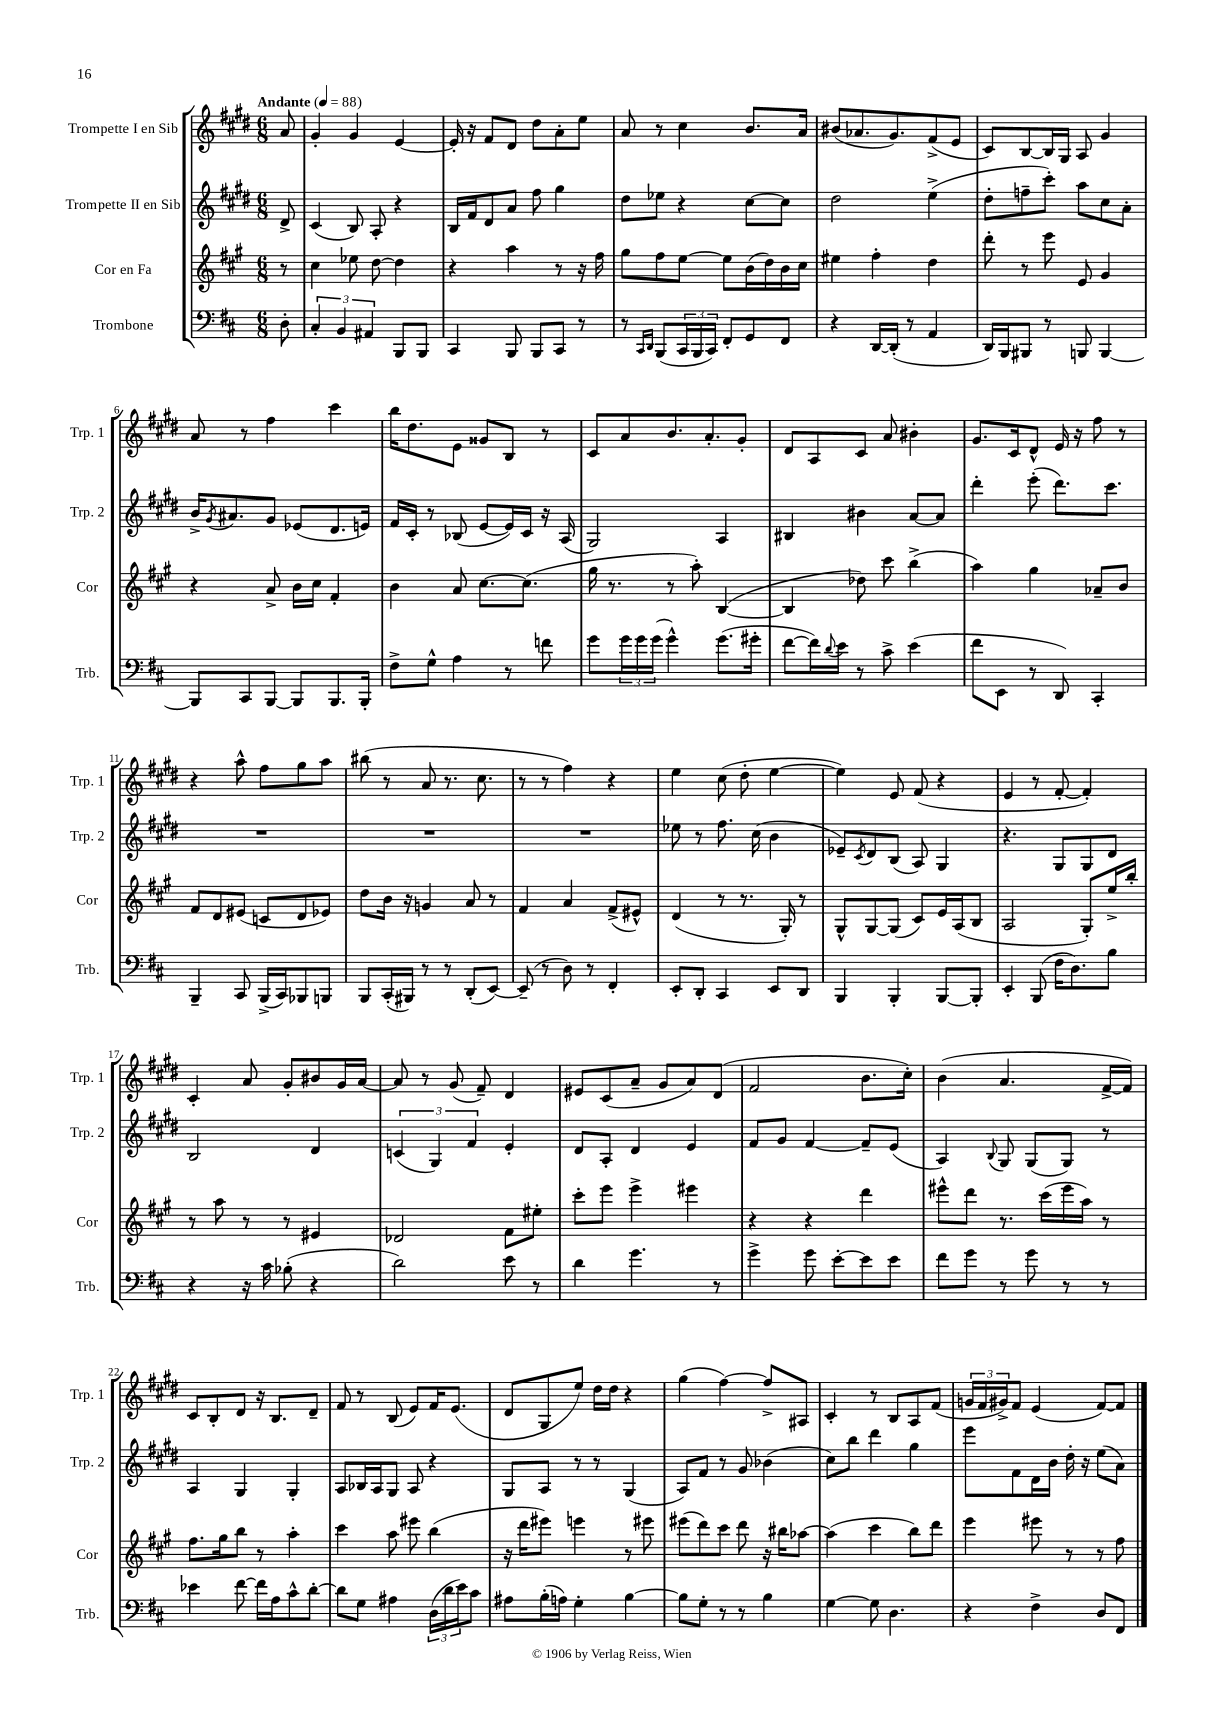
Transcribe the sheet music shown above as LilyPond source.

<<
\new StaffGroup <<
\new Staff = "s0" \with { instrumentName = "Trompette I en Sib" shortInstrumentName = "Trp. 1" } {
    \clef treble \key e \major \numericTimeSignature \time 6/8 \partial 8 \tempo "Andante" 4 = 88
    a'8 |
    gis'4-. gis'4 e'4~ |
    e'16-. r16 fis'8 dis'8 dis''8 a'8-. e''8 |
    a'8 r8 cis''4 b'8. a'16 |
    bis'8( aes'8. gis'8.) fis'8->( e'8 |
    cis'8) b8~ b16 gis16 a8 gis'4 |
    a'8 r8 fis''4 cis'''4 |
    b''16 dis''8. e'8 gisis'8 b8 r8 |
    cis'8 a'8 b'8. a'8.-. gis'8-. |
    dis'8 a8 cis'8 a'8 bis'4-. |
    gis'8. cis'16 dis'8-^ e'16 r16 fis''8 r8 |
    r4 a''8-^ fis''8 gis''8 a''8 |
    bis''8( r8 a'8 r8. cis''8. |
    r8 r8 fis''4) r4 |
    e''4 cis''8( dis''8-. e''4~ |
    e''4) e'8 fis'8( r4 |
    e'4 r8 fis'8~-. fis'4-.) |
    cis'4-. a'8 gis'8-. bis'8 gis'16 a'16~ |
    a'8 r8 gis'8( fis'8--) dis'4 |
    eis'8 cis'8( a'8-- gis'8 a'8) dis'8( |
    fis'2 b'8. cis''16-.) |
    b'4( a'4. fis'16~-> fis'16) |
    cis'8 b8-. dis'8 r16 b8. dis'8-- |
    fis'8 r8 b8( e'8) fis'16 e'8.( |
    dis'8 gis8 e''8) dis''16 dis''16 r4 |
    gis''4( fis''4~) fis''8-> ais8 |
    cis'4-. r8 b8 a8 fis'8( |
    \tuplet 3/2 { g'16 fis'16 gis'16->) } fis'8 e'4( fis'8~) fis'8 \bar "|." |
}
\new Staff = "s1" \with { instrumentName = "Trompette II en Sib" shortInstrumentName = "Trp. 2" } {
    \clef treble \key e \major \numericTimeSignature \time 6/8 \partial 8
    dis'8-> |
    cis'4( b8) a8-. r4 |
    b16 fis'16 dis'8 a'8 fis''8 gis''4 |
    dis''8 ees''8 r4 cis''8~ cis''8 |
    dis''2 e''4->( |
    dis''8-. f''8-- cis'''8-.) a''8 cis''8 a'8-. |
    b'16-> \acciaccatura { gis'8 } ais'8. gis'8 ees'8( dis'8. e'16) |
    fis'16 cis'16-. r8 bes8( e'8~ e'16) cis'16 r16 a16( |
    gis2) a4 |
    bis4 bis'4 a'8~ a'8 |
    dis'''4-. e'''8-.( dis'''8.) cis'''8. |
    R2. |
    R2. |
    R2. |
    ees''8 r8 fis''8. cis''16( b'4 |
    ees'8--) \acciaccatura { cis'8 } dis'8 b8( a8) gis4 |
    r4. gis8 gis8 dis'8 |
    b2 dis'4 |
    \tuplet 3/2 { c'4( gis4) fis'4 } e'4-. |
    dis'8 a8-. dis'4 e'4 |
    fis'8 gis'8 fis'4~ fis'8-- e'8( |
    a4) \appoggiatura { b8 } gis8 gis8( gis8) r8 |
    a4 gis4 gis4-. |
    a8 bes16 a16 gis8 a8 r4 |
    gis8 a8 r8 r8 gis4( |
    a8) fis'8 r8 gis'8 bes'4( |
    cis''8) b''8 dis'''4 gis''4 |
    e'''8 fis'8 dis'16 b'16 dis''16-. r16 e''8( a'8) \bar "|." |
}
\new Staff = "s2" \with { instrumentName = "Cor en Fa" shortInstrumentName = "Cor" } {
    \clef treble \key a \major \numericTimeSignature \time 6/8 \partial 8
    r8 |
    cis''4 ees''8 d''8~ d''4 |
    r4 a''4 r8 r16 fis''16 |
    gis''8 fis''8 e''8~ e''8 b'16( d''16) b'16 cis''16 |
    eis''4 fis''4-. d''4 |
    d'''8-. r8 e'''8 e'8 gis'4 |
    r4 a'8-> b'16 cis''16 fis'4-. |
    b'4 a'8 cis''8.~ cis''8.( |
    gis''16 r8. r8 a''8-.) b4~( |
    b4 des''8) cis'''8 b''4->( |
    a''4) gis''4 aes'8-- b'8 |
    fis'8 d'8 eis'8( c'8 d'8 ees'8) |
    d''8 b'16 r16 g'4 a'8 r8 |
    fis'4 a'4 fis'8->( eis'8-^) |
    d'4( r8 r8. gis16-.) r8 |
    gis8-^ gis8~ gis8( cis'8) e'16 a16( b8 |
    a2 gis8-.) e''16-> b''16-. |
    r8 a''8 r8 r8 eis'4 |
    des'2 fis'8 eis''8-. |
    cis'''8-. e'''8 e'''4-> eis'''4 |
    r4 r4 d'''4 |
    eis'''8-^ d'''8 r8. cis'''16( eis'''16 a''16) r8 |
    fis''8. gis''16 b''8 r8 a''4-. |
    cis'''4 a''8 eis'''8 b''4( |
    r16 d'''16 eis'''8) e'''4 r8 eis'''8 |
    eis'''8( d'''8) cis'''8 d'''8 r16 bis''16 aes''8~ |
    aes''4( cis'''4 b''8) d'''8 |
    e'''4 eis'''8 r8 r8 fis''8 \bar "|." |
}
\new Staff = "s3" \with { instrumentName = "Trombone" shortInstrumentName = "Trb." } {
    \clef bass \key d \major \numericTimeSignature \time 6/8 \partial 8
    d8-. |
    \tuplet 3/2 { cis4-. b,4 ais,4 } b,,8 b,,8 |
    cis,4 b,,8 b,,8 cis,8 r8 |
    r8 \grace { cis,16 d,16 } b,,8( \tuplet 3/2 { cis,16 b,,16 cis,16) } fis,8-. g,8 fis,8 |
    r4 d,16~ d,16-.( r8 a,4 |
    d,16) b,,16 bis,,8 r8 b,,8 b,,4~ |
    b,,8 cis,8 b,,8~ b,,8 b,,8. b,,16-. |
    fis8-> g8-^ a4 r8 f'8 |
    g'8 \tuplet 3/2 { g'16 g'16 g'16( } g'4-^) g'8.( gis'16-. |
    fis'8~ fis'16) \appoggiatura { d'8 } e'16 r8 cis'8-> e'4( |
    fis'8 e,8 r8 d,8) cis,4-. |
    b,,4-- cis,8 b,,16->( cis,16) bes,,8 b,,8 |
    b,,8 cis,16-.( bis,,16) r8 r8 d,8-.( e,8~) |
    e,8--( r8 d8) r8 fis,4-. |
    e,8-. d,8-. cis,4 e,8 d,8 |
    b,,4 b,,4-. b,,8~ b,,8-. |
    e,4-. b,,8( fis16 d8.) b8 |
    r4 r16 cis'16 bes8-.( r4 |
    d'2) e'8 r8 |
    d'4 g'4. r8 |
    g'4-> g'8 e'8~-. e'8 e'8 |
    fis'8 g'8 r8 g'8 r8 r8 |
    ees'4 fis'8~ fis'16 a16 cis'8-^ d'8~-. |
    d'8 g8 ais4 \tuplet 3/2 { d16( d'16 e'16) } cis'8 |
    ais8 b16-.( a16) g4-. b4~ |
    b8 g8-. r8 r8 b4 |
    g4~ g8 d4. |
    r4 fis4-> d8 fis,8 \bar "|." |
}
>>
>>
